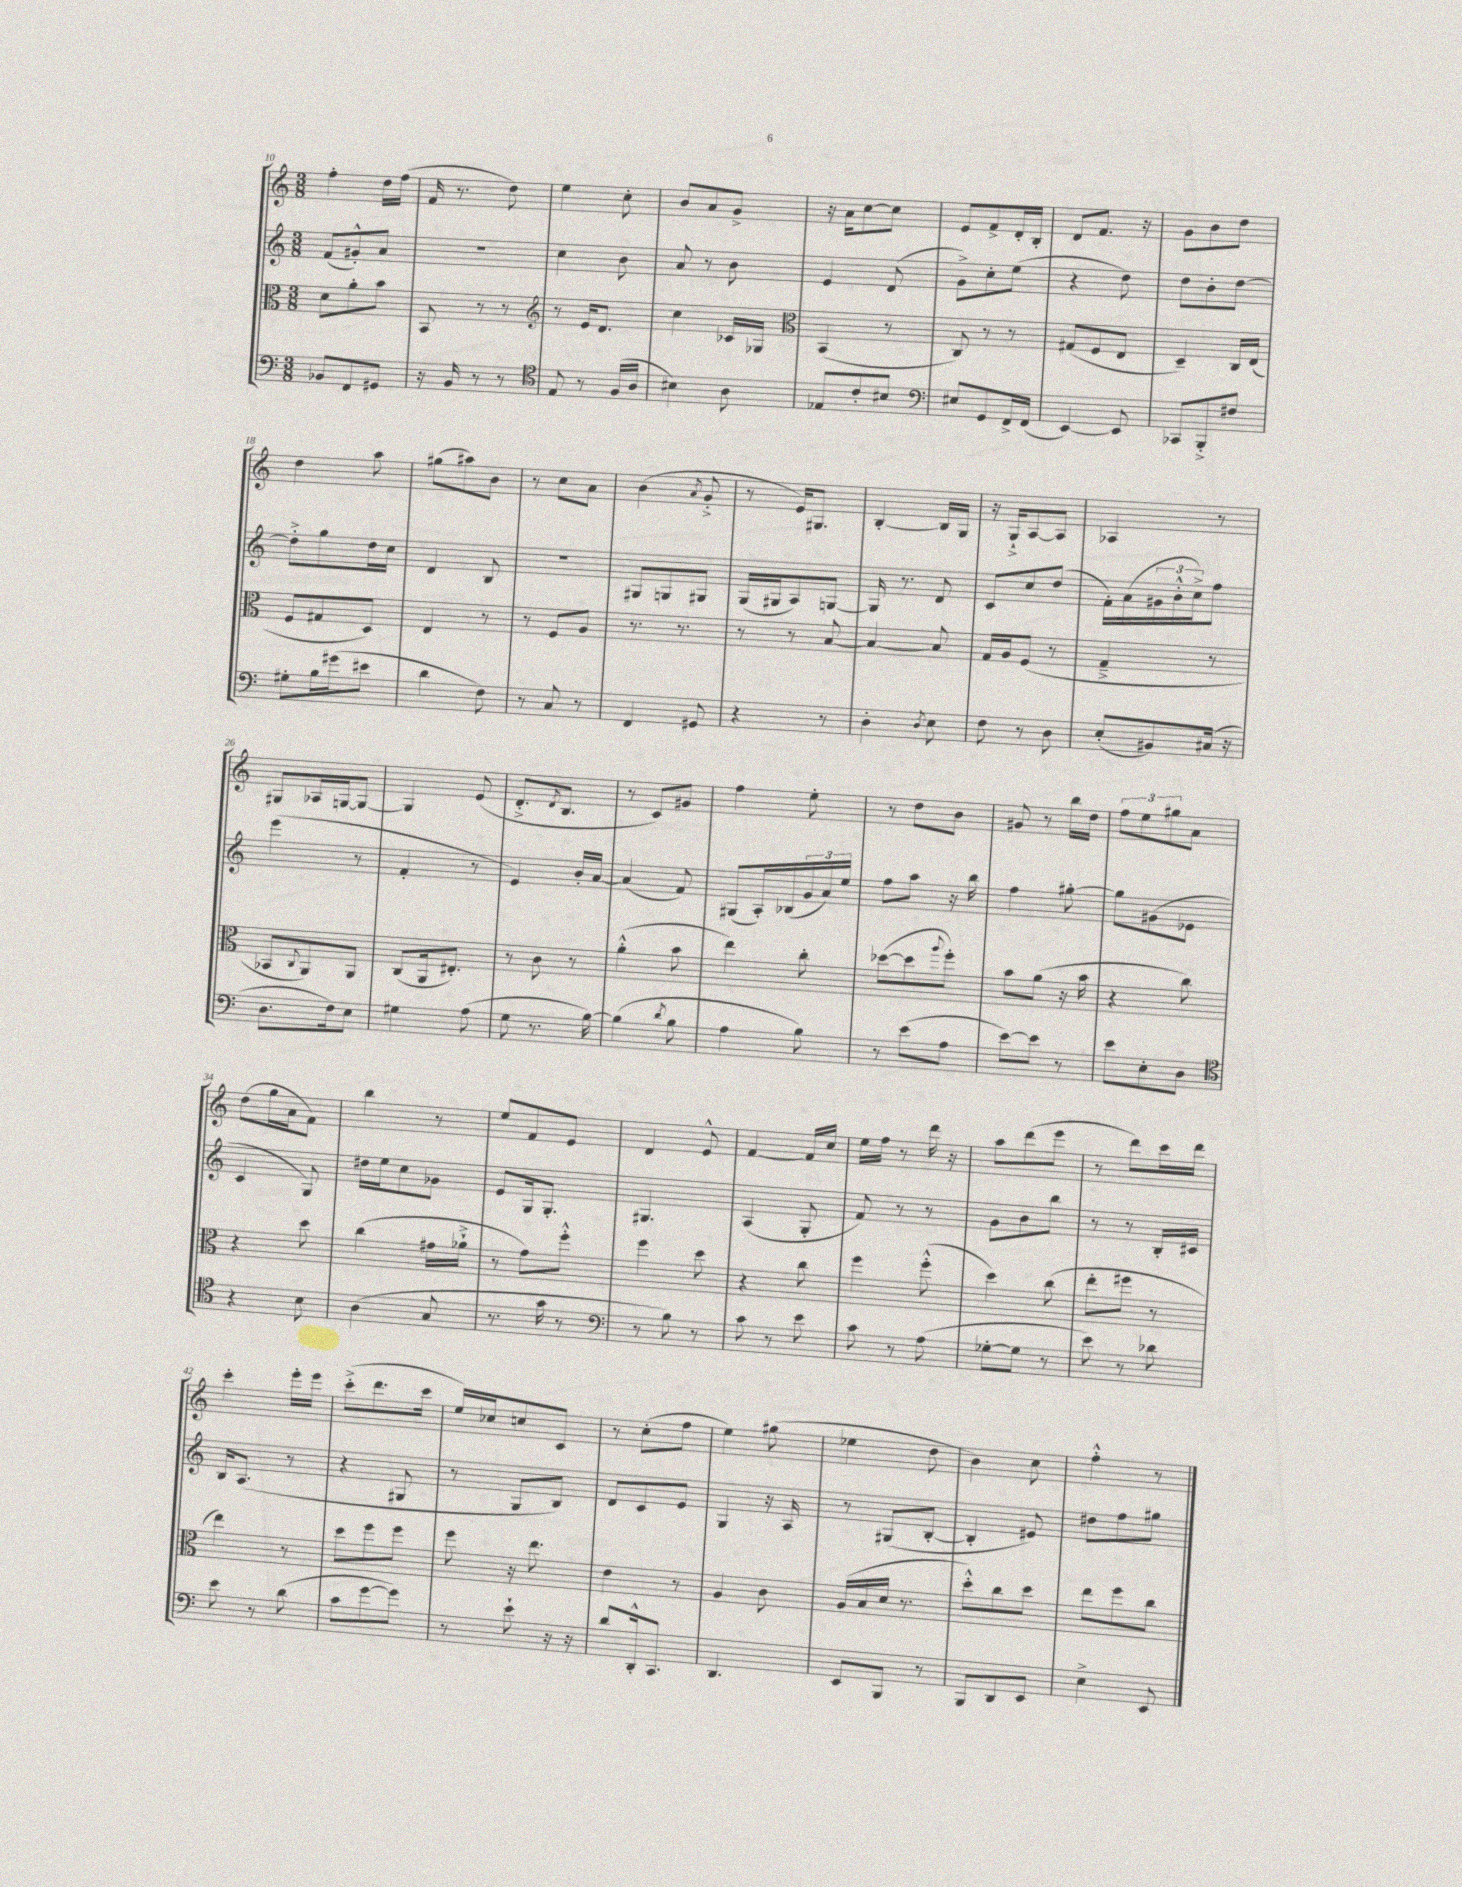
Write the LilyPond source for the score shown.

<<
\new StaffGroup <<
\new Staff = "s0" {
    \clef treble \key c \major \numericTimeSignature \time 3/8
    f''4-. d''16 f''16( |
    f'16 r8. d''8) |
    e''4 c''8-. |
    b'8 a'8 g'8-> |
    r16 a'16 c''8~ c''8 |
    e'8 f'8-> d'16-. b16-. |
    d'8 f'8. r16 |
    g'8 b'8 d''8 |
    d''4 a''8 |
    gis''8( ais''8) b'8 |
    r8 c''8 a'8 |
    b'4( \acciaccatura { a'8 } g'8-.-> |
    r8 e'16) gis8. |
    b4~-. b16 g16 |
    r16 g16-!-> a8~ a8 |
    aes4 r8 |
    gis8 aes16 g16~ g8~ |
    g4 e'8( |
    d'8.-.-> \acciaccatura { d'8 } b8. |
    r8 c'8) gis'8 |
    f''4 e''8-. |
    r8 d''8 b'8 |
    gis'8 r8 b''16 d''16 |
    \tuplet 3/2 { f''8 e''8 gis''8 } a'8 |
    d''8( g''16 a'16 f'8) |
    b''4 r8 |
    e''8 f'8 e'8 |
    d'4 e'8-^ |
    f'4~ f'16 c''16 |
    e''16 f''16 r8 d'''16 r16 |
    a''8 d'''8( e'''8 |
    r8 d'''8) c'''16 d'''16 |
    c'''4-. e'''16-. e'''16 |
    c'''8-.->( d'''8. c'''16 |
    e''16) ces''16 c''8 c'8 |
    r8 c''8-.( f''8 |
    e''4) gis''8( |
    ees''4 d''8 |
    b'4) c''8 |
    f''4-.-^ r8 \bar "|." |
}
\new Staff = "s1" {
    \clef treble \key c \major \numericTimeSignature \time 3/8
    f'8( gis'8-.-^) a'8 |
    R4. |
    c''4 b'8 |
    a'8 r8 b'8 |
    e'4 d'8( |
    g'8->) c''8-. e''8( |
    r4 d''8) |
    d''8 b'8-. d''8~ |
    d''8-.-> g''8 d''16 c''16 |
    d'4 b8 |
    R4. |
    gis8 g8 gis8 |
    g16( gis16 a8) g8~ |
    g16 r8. d'8 |
    c'8 c''8 d''8( |
    f'16-.) a'16( \tuplet 3/2 { gis'16 b'16-.-^ c''16->) } f''8 |
    e'''4( r8 |
    f'4-. r8 |
    e'4) b'16-. a'16~ |
    a'4( f'8) |
    gis8( a16-.) bes16( \tuplet 3/2 { g'16 a'16) e''16 } |
    f''8 a''8 r16 b''16 |
    f''4 gis''8~-. |
    gis''8 gis'8( ees'8 |
    c'4 g8) |
    dis''16 e''16 c''8 ges'8 |
    e'8 g16 g8.-. |
    gis4. |
    a4( g8-. |
    f'8) r8 r8 |
    g'8 b'8 b''8 |
    r8 r8 b16-. cis'16 |
    b16 a8.( r8 |
    r4 gis8 |
    r8 g8 b8) |
    d'8 c'8 e'8 |
    g4 r16 a16 |
    r8 gis8( b8~-. |
    b4-. eis'8) |
    dis''8 f''8 gis''8 \bar "|." |
}
\new Staff = "s2" {
    \clef alto \key c \major \numericTimeSignature \time 3/8
    d'8 a'8-. b'8 |
    b,8 r8 r8 |
    \clef treble r8 e'16 d'8. |
    c''4 ces'16 ges16 |
    \clef alto b,4( r8 |
    c8) r8 r8 |
    gis8( f8 e8 |
    d4--) c16 e16( |
    f8 gis8 d8) |
    e4 r8 |
    r8 f8 a8 |
    r8. r8. |
    r8 r8 b8~ |
    b4~ b8 |
    g16 a16 f8( r8 |
    g4---> r8 |
    bes,8 \appoggiatura { c8 } a,8) a,8 |
    c8( a,16 eis8.-.) |
    r8 c'8 r8 |
    a'4-.-^( b'8 |
    e''4) c''8-. |
    des''8~( des''8 \appoggiatura { a''8 } f''8-.) |
    b'8 a'8( r16 b'16 |
    r4 c''8) |
    r4 d''8 |
    c''4( gis'16 aes'16-!-> |
    r8 g'8) f''8-.-^ |
    f''4 d''8 |
    r4 c''8 |
    f''4 f''8-.-^( |
    d''4) c''8( |
    e''8-. fis''8 r8 |
    e''4) r8 |
    d''8 f''8 f''8 |
    f''8 r16 e''8. |
    e'4 r8 |
    a4 c'8 |
    a16( b16 d'16 r8. |
    d''8-.-^) c''8 d''8 |
    e''8 f''8 c''8 \bar "|." |
}
\new Staff = "s3" {
    \clef bass \key c \major \numericTimeSignature \time 3/8
    bes,8 f,8 gis,8 |
    r16 b,16 r8 r8 |
    \clef tenor e8 r8 f16( a16 |
    bis4) a8 |
    ees8 c'8-. bis8 |
    \clef bass eis8 g,8 f,16-> f,16( |
    e,4~) e,8 |
    ces,8 b,,8-.-> fis8 |
    gis8-. b16 gis'16( eis'8 |
    d'4 f8) |
    r8 c8 r8 |
    f,4 gis,8 |
    r4 r8 |
    d4-. \acciaccatura { d8 } e8 |
    f8 r8 d8 |
    e8-.( bis,8) cis16( r16 |
    d8. f16) e8 |
    gis4 a8( |
    g8 r8. b16~) |
    b4( \acciaccatura { d'8 } b8 |
    a4 b8) |
    r8 e'8( a8 |
    e'8~) e'8 r8 |
    e'8 e8-. d8 |
    \clef tenor r4 b8 |
    a4( g8 |
    r8. g'16 r8 |
    \clef bass r8 b8) r8 |
    c'8 r8 e'8 |
    c'8 r8 a8( |
    ges8~-. ges8 r8 |
    e'8) r8 des'8 |
    e'8 r8 d'8( |
    c'8 g'8~ g'8) |
    r8 e'8-! r16 r16 |
    d'8 d,16-.-^ c,8. |
    d,4. |
    e,8 b,,8 r8 |
    b,,8 d,8 e,8 |
    e4-> e,8 \bar "|." |
}
>>
>>
\layout { \context { \Score currentBarNumber = #10 } }
